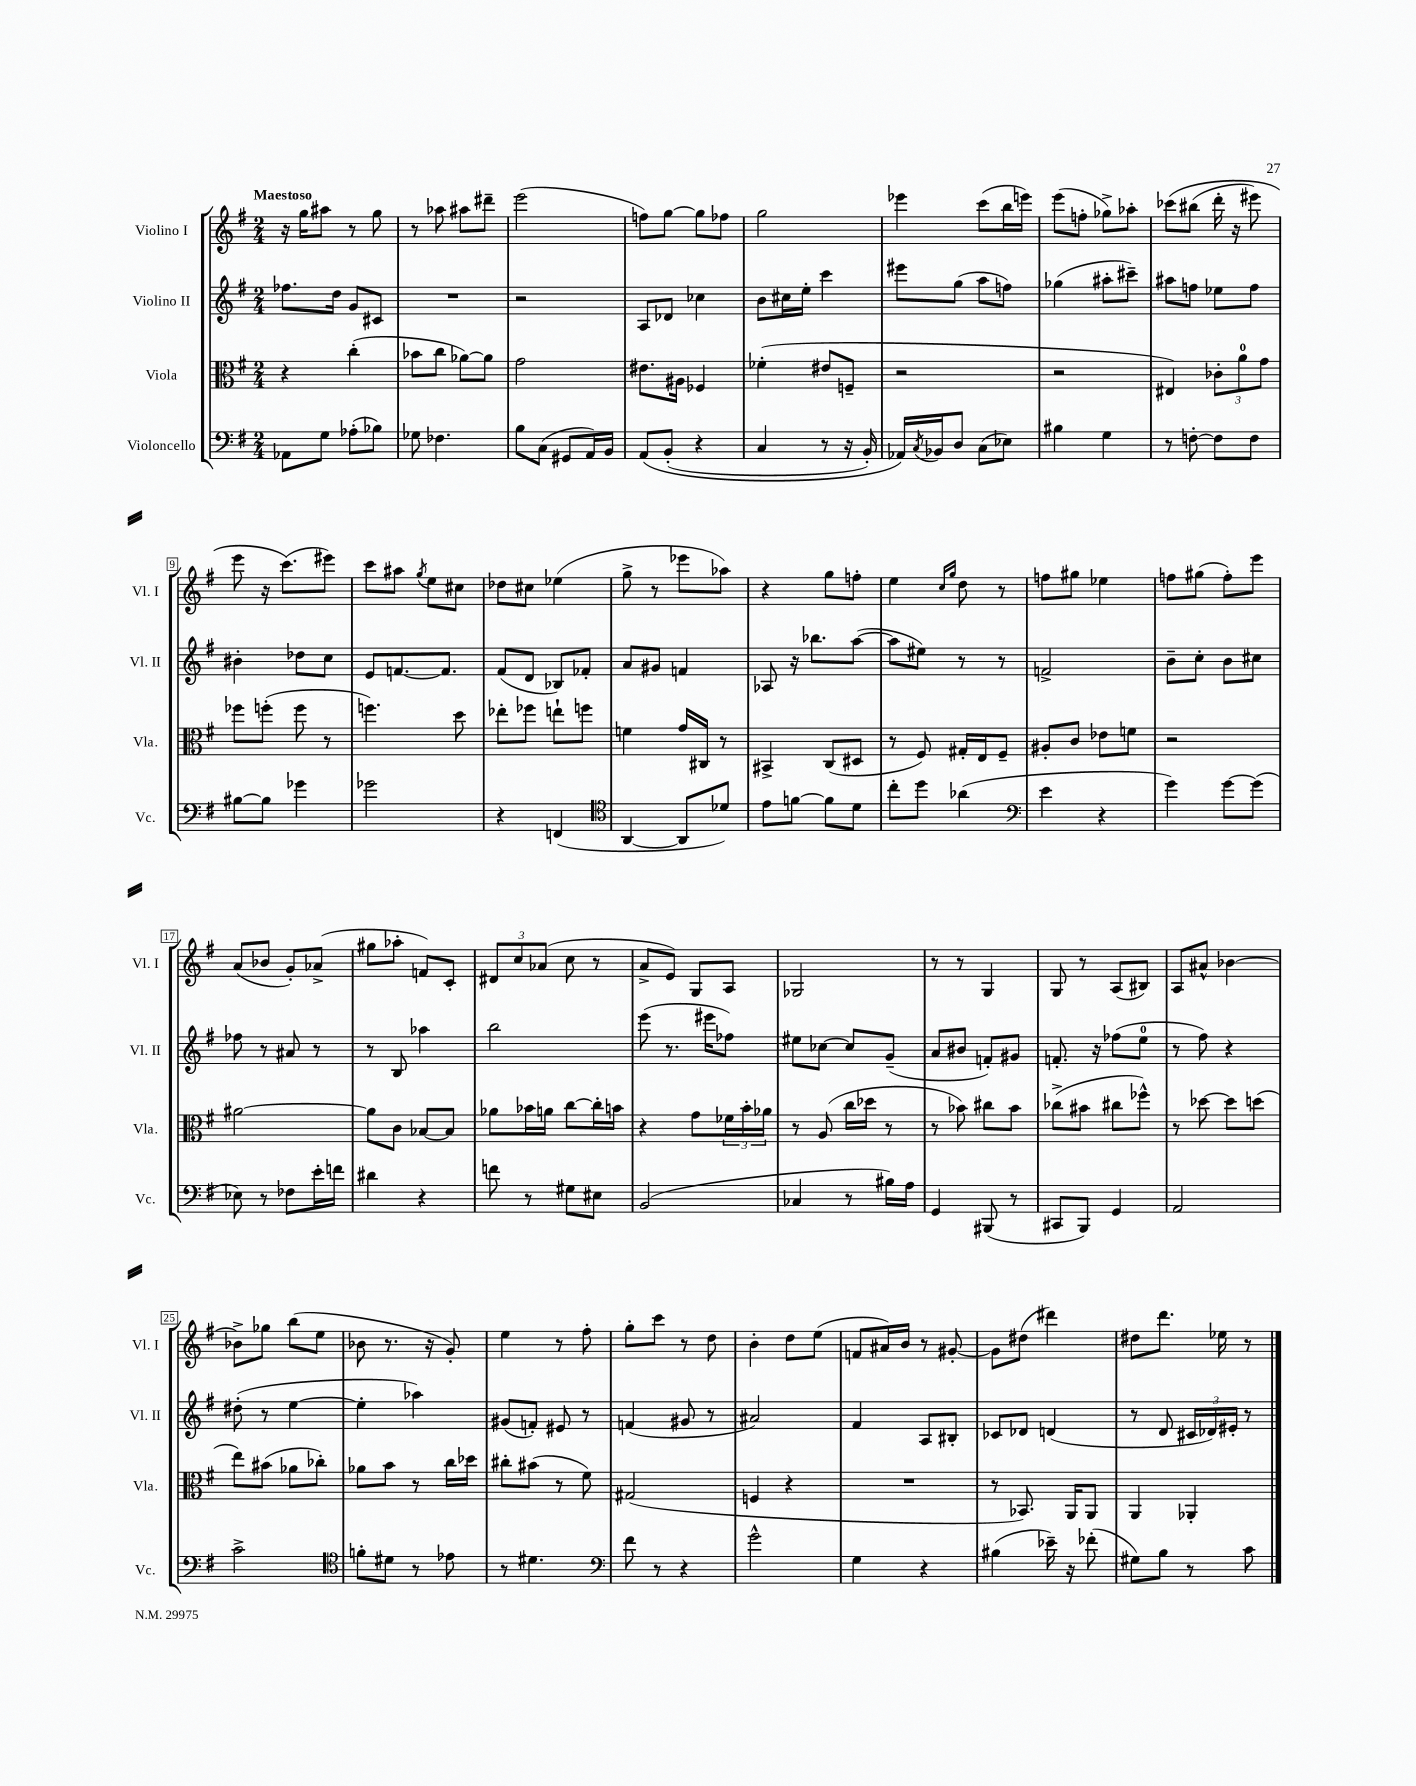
<<
\new StaffGroup <<
\new Staff = "s0" \with { instrumentName = "Violino I" shortInstrumentName = "Vl. I" } {
    \clef treble \key g \major \numericTimeSignature \time 2/4 \tempo "Maestoso"
    r16 g''16 ais''8 r8 g''8 |
    r8 aes''8 ais''8 dis'''8-- |
    e'''2( |
    f''8) g''8~ g''8 fes''8 |
    g''2 |
    ees'''4 c'''8( b''16 e'''16) |
    e'''8( f''8-. ges''8->) aes''8-. |
    ces'''8\( bis''8( d'''16-. r16 eis'''8) |
    e'''8 r16 c'''8.(\) eis'''8) |
    c'''8 ais''8 \acciaccatura { g''8 } e''8 cis''8 |
    des''8 cis''8 ees''4( |
    g''8-> r8 ees'''8 aes''8) |
    r4 g''8 f''8-. |
    e''4 \grace { c''16 g''16 } d''8 r8 |
    f''8 gis''8 ees''4 |
    f''8 gis''8( f''8-.) e'''8 |
    a'8( bes'8 g'8-.) aes'8->( |
    gis''8 aes''8-. f'8) c'8-. |
    \tuplet 3/2 { dis'8 c''8 aes'8( } c''8 r8 |
    a'8-> e'8) g8 a8 |
    ges2 |
    r8 r8 g4 |
    g8 r8 a8( bis8) |
    a8 ais'8-^ bes'4~ |
    bes'8-> ges''8 b''8( e''8 |
    bes'8 r8. r16 g'8-.) |
    e''4 r8 fis''8-. |
    g''8-. c'''8 r8 d''8 |
    b'4-. d''8 e''8( |
    f'8 ais'16) b'16 r8 gis'8~-. |
    gis'8 dis''8( dis'''4) |
    dis''8 d'''8. ees''16 r8 \bar "|." |
}
\new Staff = "s1" \with { instrumentName = "Violino II" shortInstrumentName = "Vl. II" } {
    \clef treble \key g \major \numericTimeSignature \time 2/4
    fes''8. d''16 g'8 cis'8 |
    R2 |
    r2 |
    a8 des'8 ces''4 |
    b'8 cis''16 e''16-. c'''4 |
    eis'''8 g''8( a''8 f''8) |
    ges''4( ais''8-. cis'''8--) |
    ais''8 f''8 ees''8 f''8 |
    bis'4-. des''8 c''8 |
    e'8 f'8.~ f'8. |
    fis'8( d'8 bes8) fes'8-. |
    a'8 gis'8 f'4 |
    aes8 r16 bes''8. a''8~( |
    a''8 eis''8) r8 r8 |
    f'2-> |
    b'8-- c''8-. b'8 cis''8 |
    fes''8 r8 ais'8 r8 |
    r8 b8 aes''4 |
    b''2 |
    e'''8( r8. eis'''16 fes''8) |
    eis''8 ces''8~ ces''8 g'8--( |
    a'8 bis'8 f'8-.) gis'8 |
    f'8.-. r16 fes''8( e''8-0 |
    r8 fis''8) r4 |
    dis''8-.( r8 e''4~ |
    e''4-. aes''4) |
    gis'8( f'8-.) eis'8 r8 |
    f'4( gis'8 r8 |
    ais'2) |
    fis'4 a8 bis8-. |
    ces'8 des'8 d'4( |
    r8 d'8 \tuplet 3/2 { cis'16 des'16) eis'16-. } r8 \bar "|." |
}
\new Staff = "s2" \with { instrumentName = "Viola" shortInstrumentName = "Vla." } {
    \clef alto \key g \major \numericTimeSignature \time 2/4
    r4 c''4-.( |
    bes'8 c''8 aes'8~) aes'8 |
    g'2 |
    eis'8. ais16 fes4 |
    fes'4-.( eis'8 f8-- |
    r2 |
    r2 |
    eis4) \tuplet 3/2 { ces'8-. a'8-0 g'8 } |
    fes''8 f''8-.( f''8 r8 |
    f''4.) d''8 |
    ees''8-. fes''8 e''8-! f''8 |
    f'4 g'16 cis16 r8 |
    bis,4-> c8( dis8 |
    r8 fis8) gis16-. e16 fis8-- |
    ais8-. c'8 ees'8 f'8 |
    r2 |
    ais'2~ |
    ais'8 c'8 bes8~ bes8 |
    aes'8 bes'16 a'16 c''8~ c''16-. b'16 |
    r4 g'8 \tuplet 3/2 { fes'16 b'16-. aes'16 } |
    r8 a8( c''16 des''16 r8 |
    r8 bes'8) cis''8 bes'8 |
    ces''8->( bis'8 cis''8 fes''8-^) |
    r8 des''8~ des''8 d''8( |
    e''8) bis'8( aes'8 ces''8-.) |
    aes'8 b'8 r8 c''16 des''16 |
    cis''8-. bis'8( r8 fis'8) |
    gis2( |
    f4 r4 |
    R2 |
    r8 bes,8.) a,16 a,8 |
    a,4 aes,4-. \bar "|." |
}
\new Staff = "s3" \with { instrumentName = "Violoncello" shortInstrumentName = "Vc." } {
    \clef bass \key g \major \numericTimeSignature \time 2/4
    aes,8 g8 aes8-.( bes8) |
    ges8 fes4. |
    b8 c8( gis,8 a,16) b,16 |
    a,8\( b,8-.( r4 |
    c4 r8 r16 b,16-.) |
    aes,16\) \acciaccatura { c8 } bes,16 d8 c8( ees8) |
    bis4 g4 |
    r8 f8~-. f8 f8 |
    bis8~ bis8 ges'4 |
    ges'2 |
    r4 f,4( |
    \clef tenor a,4~ a,8 des'8) |
    e'8 f'8~ f'8 d'8 |
    c''8-. d''8 aes'4( |
    \clef bass e'4 r4 |
    g'4) g'8~ g'8( |
    ees8) r8 fes8 e'16-. f'16 |
    dis'4 r4 |
    f'8 r8 gis8 eis8 |
    b,2( |
    ces4 r8 bis16) a16 |
    g,4 bis,,8( r8 |
    cis,8 b,,8) g,4 |
    a,2 |
    c'2-> |
    \clef tenor f'8-. dis'8 r8 ees'8 |
    r8 dis'4. |
    \clef bass fis'8 r8 r4 |
    g'2-^ |
    g4 r4 |
    bis4( ees'16--) r16 fes'8-.( |
    gis8) b8 r8 c'8 \bar "|." |
}
>>
>>
\layout { \context { \Score \override BarNumber.stencil = #(make-stencil-boxer 0.1 0.3 ly:text-interface::print) } }
